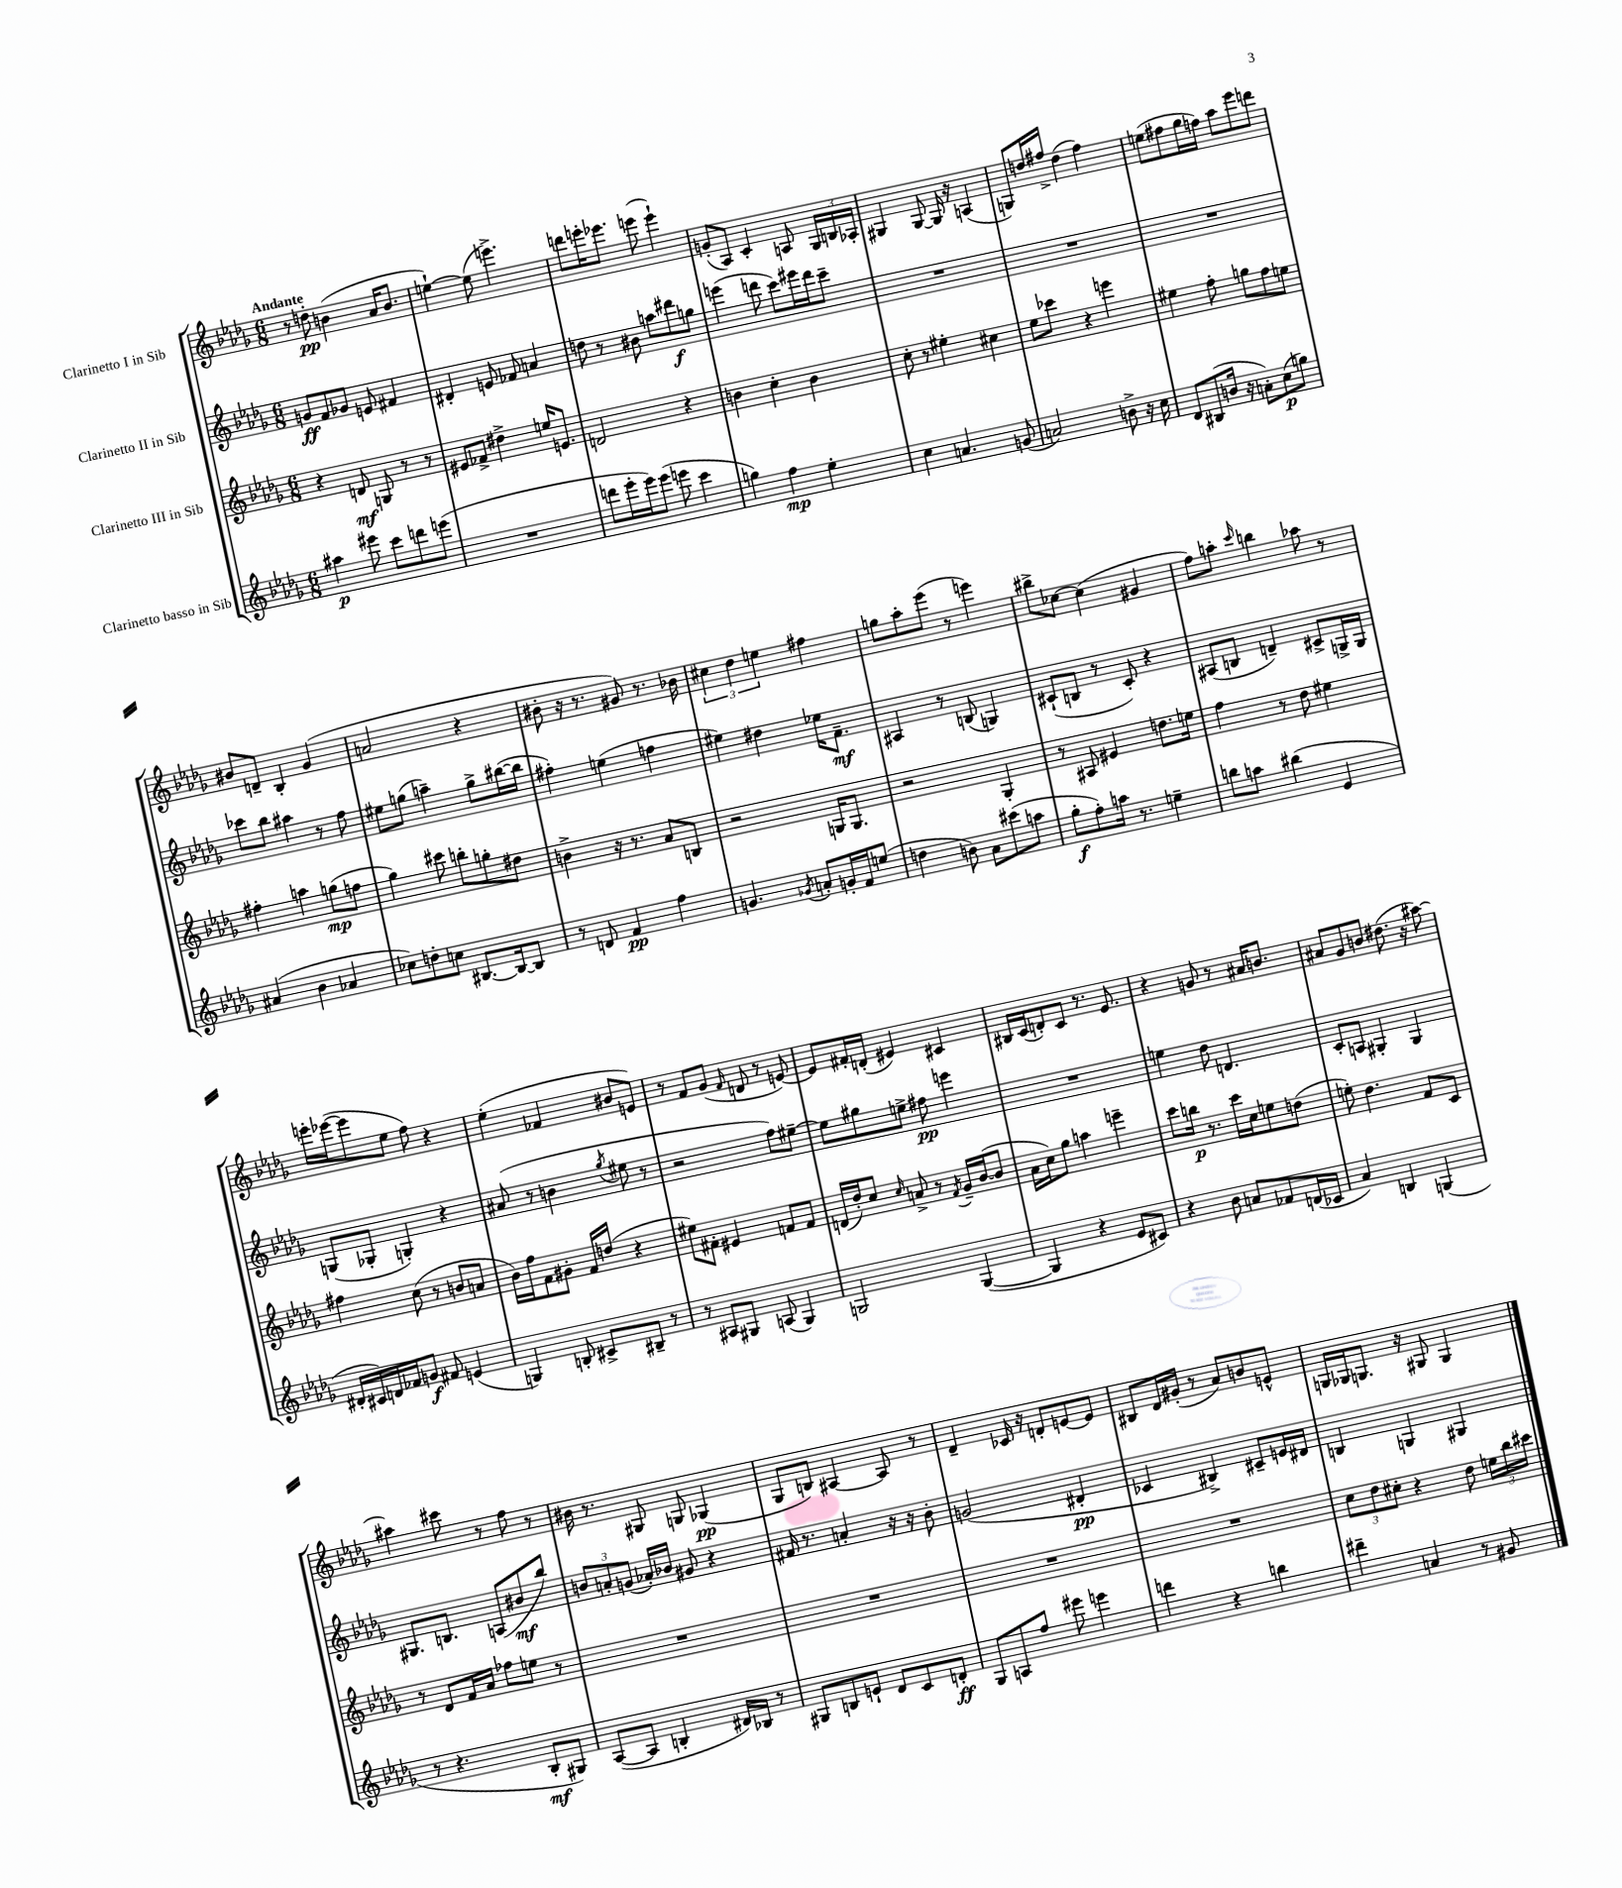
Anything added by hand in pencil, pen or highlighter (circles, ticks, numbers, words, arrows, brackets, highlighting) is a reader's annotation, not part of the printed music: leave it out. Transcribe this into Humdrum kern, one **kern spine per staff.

**kern	**dynam	**kern	**dynam	**kern	**dynam	**kern	**dynam
*part4	*part4	*part3	*part3	*part2	*part2	*part1	*part1
*staff4	*staff4	*staff3	*staff3	*staff2	*staff2	*staff1	*staff1
*I"Clarinetto basso in Sib	*	*I"Clarinetto III in Sib	*	*I"Clarinetto II in Sib	*	*I"Clarinetto I in Sib	*
*clefG2	*	*clefG2	*	*clefG2	*	*clefG2	*
*k[b-e-a-d-g-]	*	*k[b-e-a-d-g-]	*	*k[b-e-a-d-g-]	*	*k[b-e-a-d-g-]	*
*M6/8	*	*M6/8	*	*M6/8	*	*M6/8	*
=1	=1	=1	=1	=1	=1	=1	=1
!	!	!	!	!	!	!LO:TX:a:B:t=Andante	!
4aa#X\	p	4r	.	8gn/L	ff	8r	.
.	.	.	.	8f/	.	8ddn'\	pp
8eee#X\	.	8dn/	mf	8g-X/J	.	(4bn\	.
8ccc\L	.	8Gn/	.	8en/	.	.	.
8dddn\	.	8r	.	4f#X/	.	16a-/KL	.
.	.	.	.	.	.	8.b/J	.
(8eeen\J	.	8r	.	.	.	.	.
=2	=2	=2	=2	=2	=2	=2	=2
2.r	.	8e#X/L	.	4d#X'/	.	[4een`\)	.
.	.	8f-X^/J	.	.	.	.	.
.	.	4dd#X^\	.	8en/	.	(8ee\]	.
.	.	.	.	8f-X/	.	4.eeen^\)	.
.	.	16een/KL	.	4an/	.	.	.
.	.	8.en/J	.	.	.	.	.
=3	=3	=3	=3	=3	=3	=3	=3
8dddn\L	.	2dn/	.	8ddn\	.	8dddn\L	.
16eee-'\L	.	.	.	8r	.	16eeen'\K	.
16eee-\J)	.	.	.	.	.	8.eee-X\J	.
(8eee-\J	.	.	.	8b#X\	.	.	.
8eeen\	.	.	.	8aan\L	.	(8eeen\	.
4ccc\	.	4r	.	8ddd#X\	f	4eee`\)	.
.	.	.	.	8ggn\J	.	.	.
=4	=4	=4	=4	=4	=4	=4	=4
4ggn\)	.	4bn\	.	(4eeen\	.	(8gn'/L	.
.	.	.	.	.	.	8A-/J)	.
4ff\	mp	4cc'\	.	8dddn\	.	4c'/	.
.	.	.	.	8ccc\L)	.	.	.
4ee-'\	.	4b\	.	16eee#X\L	.	8An/	.
.	.	.	.	16ddd\J	.	.	.
.	.	.	.	8ccc~\J	.	24G-/LL	.
.	.	.	.	.	.	24Bn/	.
.	.	.	.	.	.	24A-X'/JJ	.
=5	=5	=5	=5	=5	=5	=5	=5
4cc\	.	8cc'\	.	2.r	.	4G#X/	.
.	.	8r	.	.	.	.	.
4.an/	.	4ee#X'\	.	.	.	[8G#/	.
.	.	.	.	.	.	16G#/]	.
.	.	.	.	.	.	16r	.
.	.	4cc#X\	.	.	.	(4An/	.
(8gn/	.	.	.	.	.	.	.
=6	=6	=6	=6	=6	=6	=6	=6
2an/)	.	8ee-\L	.	2.r	.	8Gn/L)	.
.	.	8ccc-X\J	.	.	.	16ddn/L	.
.	.	.	.	.	.	16ff#X^/JJ	.
.	.	4r	.	.	.	(4dd\	.
8bn^\	.	4eeen\	.	.	.	4ff#\)	.
16r	.	.	.	.	.	.	.
16cc\	.	.	.	.	.	.	.
=7	=7	=7	=7	=7	=7	=7	=7
8d-/L	.	4ee#X\	.	2.r	.	(8een\L	.
(8B#X/	.	.	.	.	.	8ff#X\	.
16bn/Jk	.	8ff'\	.	.	.	16gg-\L	.
16r	.	.	.	.	.	16ffn\JJ)	.
8an'\L)	.	8ggn\L	.	.	.	8aa-\L	.
(8cc\	p	8ff\	.	.	.	8eee-\	.
8ggn\J)	.	8een\J	.	.	.	8dddn\J	.
!!LO:LB:g=z
=8	=8	=8	=8	=8	=8	=8	=8
(4a#X/	.	4ff#X'\	.	8ccc-X\L	.	8b#X/L	.
.	.	.	.	8bb-\J	.	8dn~/J	.
4b-\	.	4aan\	.	4aa#X\	.	4B-'/	.
4a-X/	.	(8ggn\L	mp	8r	.	(4g-/	.
.	.	8ffn\J	.	8ff\	.	.	.
=9	=9	=9	=9	=9	=9	=9	=9
8cc-X\L)	.	4gg-\)	.	8ee#X\L	.	2an/	.
8ddn'\	.	.	.	(8ggn\J	.	.	.
8ccn\J	.	8ccc#X\	.	4aan~\)	.	.	.
[8.B#X/L	.	8bbn'\L	.	.	.	.	.
.	.	8ggn'\	.	8gg^\L	.	4r	.
16B#/k_	.	.	.	.	.	.	.
8B#/J]	.	8dd#X\J	.	([16bb#X\L	.	.	.
.	.	.	.	16bb#\JJ]	.	.	.
=10	=10	=10	=10	=10	=10	=10	=10
8r	.	4bn^\	.	4ff#X'\)	.	8b#X'\	.
8dn/	.	.	.	.	.	16r	.
.	.	.	.	.	.	8.r	.
4f/	pp	16r	.	(4een\	.	.	.
.	.	8.r	.	.	.	.	.
.	.	.	.	.	.	8g#X/)	.
4ff\	.	8a-/L	.	4ffn\	.	8.r	.
.	.	8Bn/J	.	.	.	.	.
.	.	.	.	.	.	16b-X\	.
=11	=11	=11	=11	=11	=11	=11	=11
4.gn/	.	2r	.	4ee#X\)	.	6cc#X\	.
.	.	.	.	.	.	6dd-\	.
.	.	.	.	4dd#X\	.	.	.
.	.	.	.	.	.	6een\	.
8qg-X/	.	.	.	.	.	.	.
8an'/L	.	.	.	.	.	.	.
16gn'/L	.	16Gn/KL	.	16ee-X\KL	.	4ff#X\	.
16f/J	.	8.G/J	.	8.f~\J	mf	.	.
(8een/J	.	.	.	.	.	.	.
=12	=12	=12	=12	=12	=12	=12	=12
4ddn\	.	2r	.	4A#X/	.	8ggn\L	.
.	.	.	.	.	.	8aa-'\	.
8bn\)	.	.	.	8r	.	(8eee-\J	.
8a-\L	.	.	.	(8Bn/	.	8r	.
(8ccc#X\	.	4G-'/	.	4Gn/)	.	4eeen\)	.
8aan\J	.	.	.	.	.	.	.
=13	=13	=13	=13	=13	=13	=13	=13
8gg-'\L	f	8r	.	(8c#X`/L	.	8bb#X^\L	.
8ff'\)	.	8A#X/	.	8Bn/J	.	[8cc-X\J	.
16aan\Jk	.	4e#X/	.	8r	.	(4cc-\]	.
8.r	.	.	.	.	.	.	.
.	.	.	.	8c#'/)	.	.	.
4een~\	.	8.ddn\L	.	4r	.	4g#X/	.
.	.	16een\Jk	.	.	.	.	.
=14	=14	=14	=14	=14	=14	=14	=14
8bbn\L	.	4ff\	.	(8A#X/L	.	8ff\L)	.
8aan\J	.	.	.	8Bn/J	.	8aan'\J	.
.	.	.	.	.	.	16qqccc/	.
(4bb#X\	.	8r	.	4dn~/)	.	4bbn\	.
.	.	8dd-\	.	.	.	.	.
4e-/	.	4ee#X\	.	8c#X^/L	.	8aa-X\	.
.	.	.	.	16Gn^/L	.	8r	.
.	.	.	.	16G/JJ	.	.	.
!!LO:LB:g=z
=15	=15	=15	=15	=15	=15	=15	=15
16d#X'/LL	.	4ff#X\	.	(8Gn/L	.	16eeen'\LL	.
16c#X/)	.	.	.	.	.	([16eee-X\J	.
16dn/	.	.	.	8G-X'/J	.	8eee-\]	.
16f-X/J	.	.	.	.	.	.	.
8gn/J	f	(8cc\	.	4Gn'/)	.	8ee-\J	.
8f#X/	.	8r	.	.	.	8ff\)	.
(4en/	.	8bn/L	.	4r	.	4r	.
.	.	8an/J	.	.	.	.	.
=16	=16	=16	=16	=16	=16	=16	=16
4Gn/)	.	16b-\LL)	.	(8a#X/	.	(4ee-'\	.
.	.	16ff\J	.	.	.	.	.
.	.	8f\	.	8r	.	.	.
8Bn'/	.	8g#X'\J	.	4bn\	.	4f-X/	.
8c#X^/L	.	16f/LL	.	.	.	.	.
.	.	(16ddn/JJ	.	.	.	.	.
.	.	.	.	8qgg-/	.	.	.
8B#X~/J	.	4r	.	8ee#X\	.	8b#X/L	.
8r	.	.	.	8r	.	8en/J)	.
=17	=17	=17	=17	=17	=17	=17	=17
8r	.	8ee#X\L)	.	2r	.	8r	.
8A#X/L	.	8f#X'\J	.	.	.	8f/L	.
8G#X/J	.	4e#X/	.	.	.	(8g-/J	.
.	.	.	.	.	.	16qqf/	.
(8An/	.	.	.	.	.	8dn/	.
4G#/)	.	8fn/L	.	8ff\L)	.	8r	.
.	.	8f/J	.	[8ee#X~\J	.	[8en/)	.
=18	=18	=18	=18	=18	=18	=18	=18
2Gn/	.	(16dn/LL	.	8ee#\L]	.	8e/L]	.
.	.	16dd-'/J)	.	.	.	.	.
.	.	8cc/J	.	8gg#X\	.	16f#X'/L	.
.	.	.	.	.	.	(16dn'/JJ	.
.	.	16qqcc/	.	.	.	.	.
.	.	8an^/	.	8een^\J	.	4e#X/)	.
.	.	8r	.	8ff#X\	pp	.	.
.	.	8qf/	.	.	.	.	.
([4G/	.	16g-~/LL	.	4eeen\	.	4c#X/	.
.	.	([16b-/J	.	.	.	.	.
.	.	8b-/J]	.	.	.	.	.
=19	=19	=19	=19	=19	=19	=19	=19
4G/]	.	16a-\LL	.	2.r	.	16B#X/LL	.
.	.	16cc\J)	.	.	.	(16c/J	.
.	.	8gg-\J	.	.	.	8dn'/)	.
4r	.	4aan\	.	.	.	8c/J	.
.	.	.	.	.	.	8.r	.
8e-/L	.	4eeen~\	.	.	.	.	.
.	.	.	.	.	.	8.e-/	.
8c#X/J)	.	.	.	.	.	.	.
=20	=20	=20	=20	=20	=20	=20	=20
4r	.	8ccc\L	.	4een\	.	4r	.
.	.	16bbn\Jk	p	.	.	.	.
.	.	8.r	.	.	.	.	.
8b-\	.	.	.	8dd-\	.	8gn/	.
8an/L	.	16ccc\LL	.	4.dn/	.	8r	.
.	.	16cc\J	.	.	.	.	.
8f-X/	.	8een\	.	.	.	16a#X/KL	.
.	.	.	.	.	.	8.bn/J	.
(16dn/L	.	(8ddn\J	.	.	.	.	.
16c-X/JJ	.	.	.	.	.	.	.
=21	=21	=21	=21	=21	=21	=21	=21
4a-/)	.	8een'\)	.	8c'/L	.	8a#X/L	.
.	.	4.dd-\	.	8An/J	.	8g-/	.
4Bn/	.	.	.	4G#X'/	.	8bn/J	.
.	.	.	.	.	.	(8.dd#X\	.
(4Gn/	.	8f/L	.	4G#/	.	.	.
.	.	.	.	.	.	16r	.
.	.	8c/J	.	.	.	[8aa#X\)	.
!!LO:LB:g=z
=22	=22	=22	=22	=22	=22	=22	=22
8r	.	8r	.	8.G#X/L	.	4aa#X\]	.
4.r	.	8d-/L	.	.	.	.	.
.	.	.	.	8.Bn/J	.	.	.
.	.	16f/L	.	.	.	8ccc#X\	.
.	.	16a-/JJ	.	.	.	.	.
.	.	8ff-X\L	.	(8An/L	.	8r	.
8B-'/L	mf	8een\J	.	8b#X/	mf	8ff\	.
8G#X/J)	.	8r	.	8bb-/J)	.	8r	.
=23	=23	=23	=23	=23	=23	=23	=23
([8A-/L	.	2.r	.	12bn/L	.	16b#X\	.
.	.	.	.	.	.	8.r	.
.	.	.	.	12an'/	.	.	.
8A-/J]	.	.	.	.	.	.	.
.	.	.	.	(12gn/J	.	.	.
4Bn'/	.	.	.	16a-X'/LL)	.	8G#X/	.
.	.	.	.	16b-X/JJ	.	.	.
.	.	.	.	8g#X/	.	8Gn/	.
16d#X/LL)	.	.	.	4r	.	(4G-X/	pp
16B-X/JJ	.	.	.	.	.	.	.
8r	.	.	.	.	.	.	.
=24	=24	=24	=24	=24	=24	=24	=24
8G#X/L	.	2.r	.	16f#X/	.	8G-/L	.
.	.	.	.	8.r	.	.	.
8Bn/	.	.	.	.	.	8Bn/J)	.
8en`/J	.	.	.	4an'/	.	[4A#X/	.
8d-/L	.	.	.	.	.	.	.
8c/	.	.	.	16r	.	8A#/]	.
.	.	.	.	16r	.	.	.
8dn'/J	ff	.	.	8b-'\	.	8r	.
=25	=25	=25	=25	=25	=25	=25	=25
8G-/L	.	2.r	.	(2gn/	.	4d-~/	.
8An/	.	.	.	.	.	.	.
8ff/J	.	.	.	.	.	16c-X/	.
.	.	.	.	.	.	16r	.
8eee#X\	.	.	.	.	.	8dn'/L	.
4eeen\	.	.	.	4d#X'/	pp	[8en/	.
.	.	.	.	.	.	8e/J]	.
=26	=26	=26	=26	=26	=26	=26	=26
4dddn\	.	2.r	.	4c-X/	.	8B#X/L	.
.	.	.	.	.	.	16d-/L	.
.	.	.	.	.	.	(16g#X'/JJ	.
4r	.	.	.	4B#X^/)	.	8r	.
.	.	.	.	.	.	8a-/L)	.
4bbn\	.	.	.	8c#X~/L	.	8bn/	.
.	.	.	.	16en/L	.	8en^^/J	.
.	.	.	.	16d#X/JJ	.	.	.
=27	=27	=27	=27	=27	=27	=27	=27
4ddd#X~\	.	12cc\L	.	4Bn/	.	16Gn/LL	.
.	.	.	.	.	.	16G-X/J	.
.	.	12dd-\	.	.	.	.	.
.	.	.	.	.	.	8.Gn/J	.
.	.	12cc#X'\J	.	.	.	.	.
4an/	.	4r	.	4Gn/	.	.	.
.	.	.	.	.	.	16r	.
.	.	.	.	.	.	8G#X/	.
8r	.	8dd-\	.	4G#X/	.	4G#/	.
8g#X/	.	24een\LL	.	.	.	.	.
.	.	24bb-\	.	.	.	.	.
.	.	24ccc#X\JJ	.	.	.	.	.
==	==	==	==	==	==	==	==
*-	*-	*-	*-	*-	*-	*-	*-
